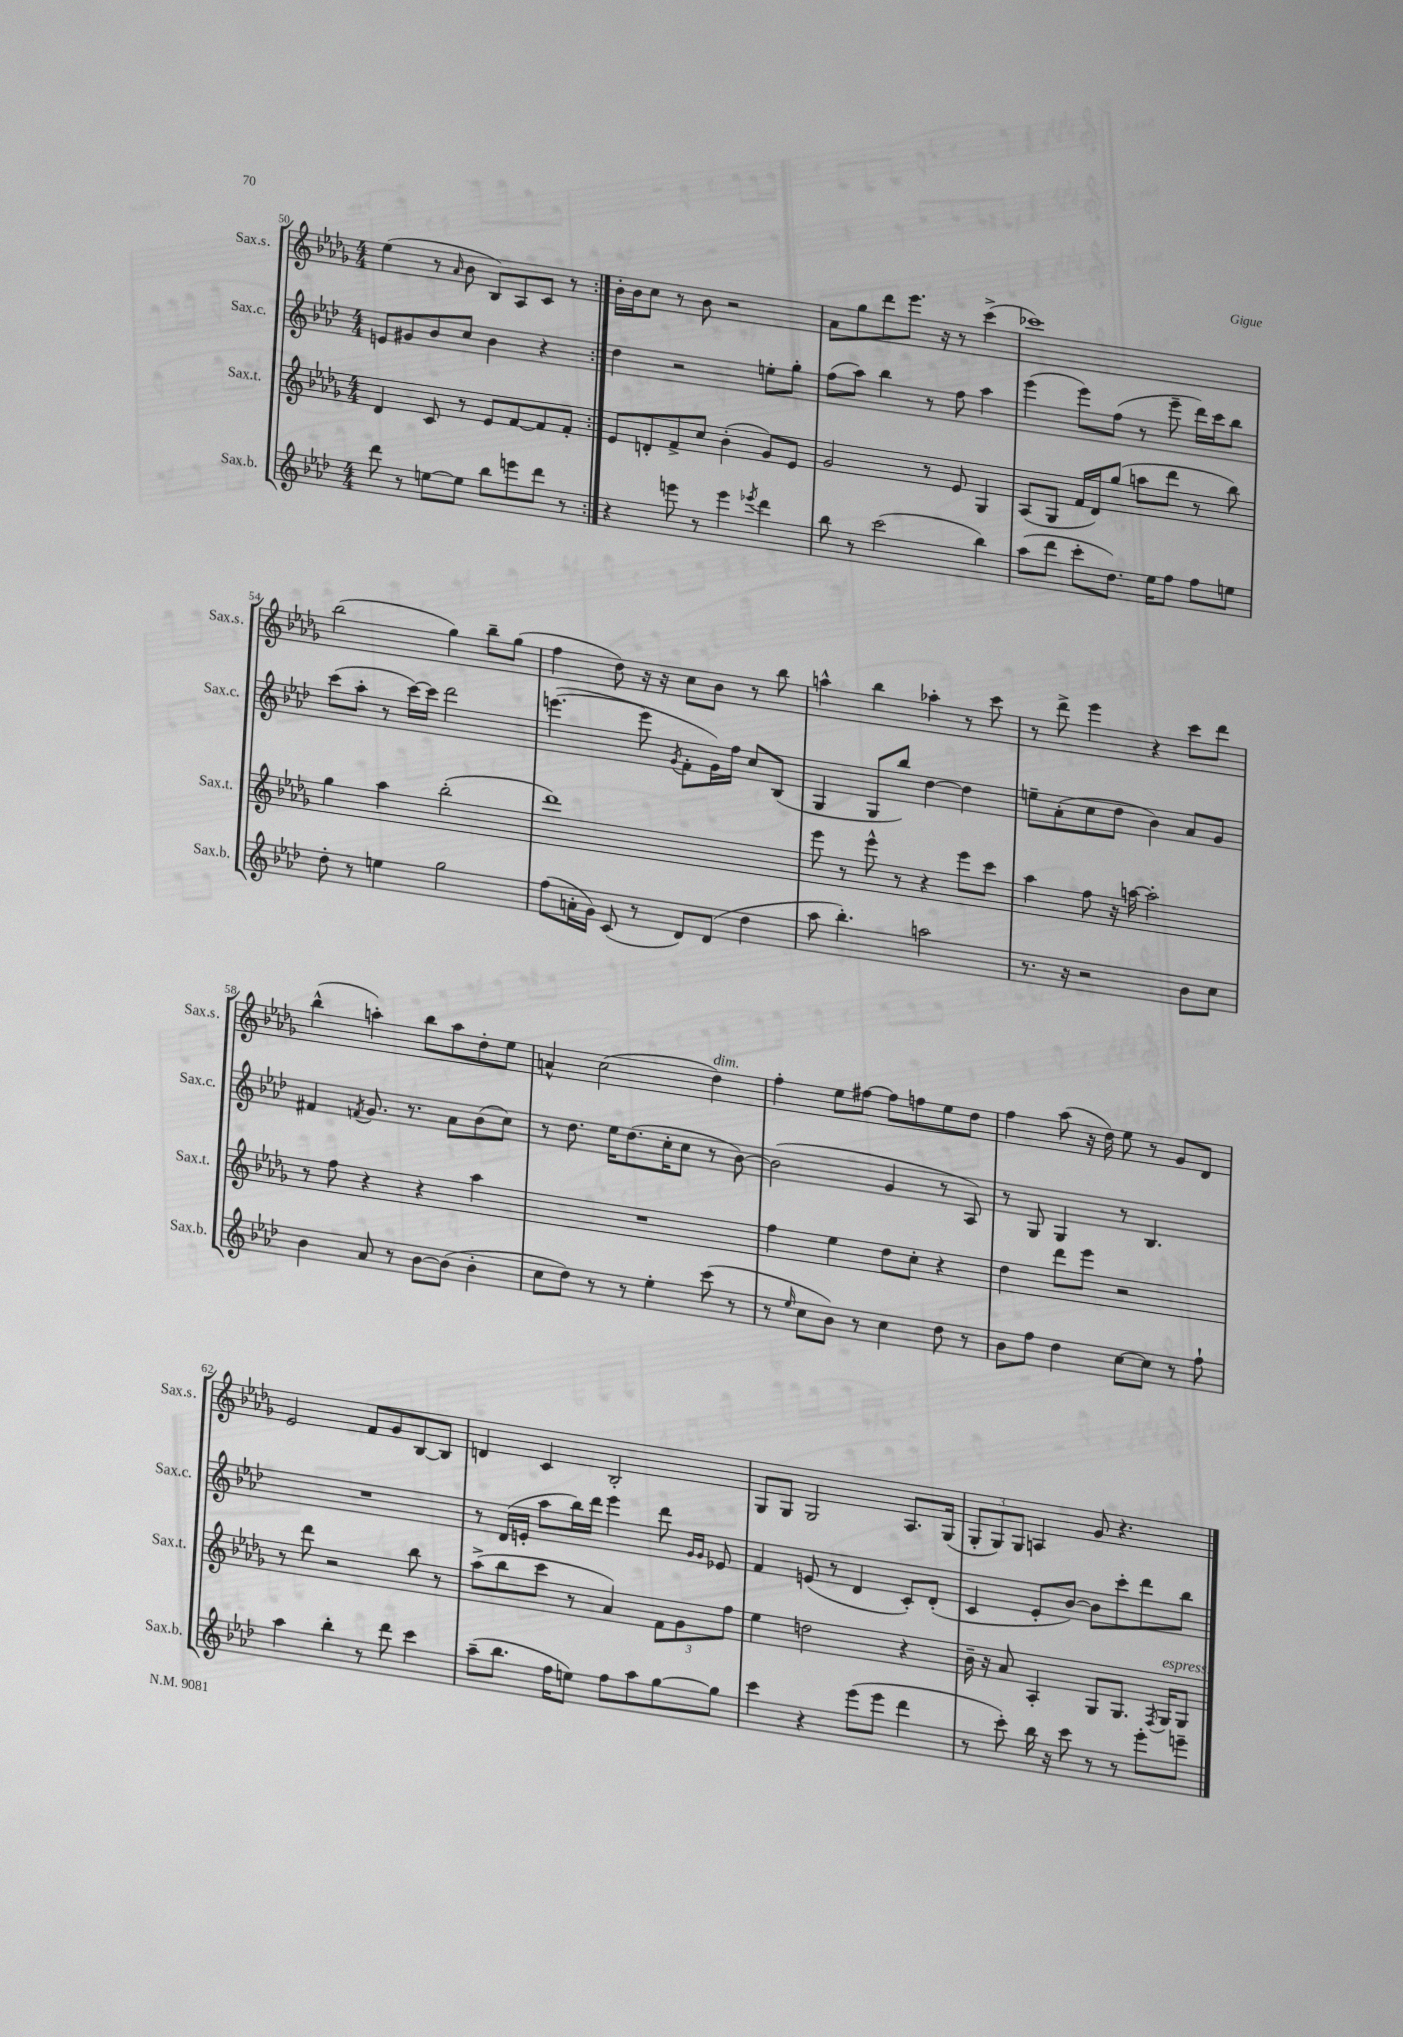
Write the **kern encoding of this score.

**kern	**kern	**kern	**kern
*part4	*part3	*part2	*part1
*staff4	*staff3	*staff2	*staff1
*I"Sax.b.	*I"Sax.t.	*I"Sax.c.	*I"Sax.s.
*I'Sax.b.	*I'Sax.t.	*I'Sax.c.	*I'Sax.s.
*clefG2	*clefG2	*clefG2	*clefG2
*k[b-e-a-d-]	*k[b-e-a-d-g-]	*k[b-e-a-d-]	*k[b-e-a-d-g-]
*M4/4	*M4/4	*M4/4	*M4/4
=50	=50	=50	=50
8ddd-\	4d-/	8en/L	(4ee-\
8r	.	8g#X/	.
[8een\L	8c/	8b-/	8r
.	.	.	16qqa-/
8ee\J]	8r	8cc/J	8b-\
8bb-\L	8e-/L	4b-\	8B-/L)
8eeen\	[8f/	.	8A-/
8ddd-\J	8f/]	4r	8c/J
8r	8f'/J	.	8r
=51:|!	=51:|!	=51:|!	=51:|!
4r	8e-/L	4dd-\	16b-'\LL
.	.	.	16b-\J
.	8dn'/	.	8cc\J
8eeen\	8f^/	2r	8r
8r	8cc/J	.	8b-\
4eee\	(4b-'\	.	2r
8qeee-X/	.	.	.
4ddd-\	8g-/L)	8een'\L	.
.	8e-/J	8gg'\J	.
=52	=52	=52	=52
8bb-\	2g-/	(8ff\L	8a-\L
8r	.	8aa-\J)	8gg-\
(2ccc\	.	4bb-\	8ddd-\
.	.	.	8.eee-\J
.	8r	8r	.
.	.	.	16r
.	8e-/	8ff\	8r
4bb-\)	4G-/	4aa-\	(4ccc^\
=53	=53	=53	=53
(8aa-\L	(8A-/L	(4eee-\	1ccc-X)
8ddd-\J	8G-/J	.	.
8ccc'\L	16f/LL	8eee-\L)	.
.	16d-/J)	.	.
8.dd-\J)	(8gg-/J	(8ff\J	.
.	8aan\L	8r	.
16ee-\KL	.	.	.
8ff\J	8ddd-\J	8eee-~\	.
8ff\L	8r	16ddd-\LL)	.
.	.	16ccc\J	.
8een\J	8bb-\)	8bb-\J	.
!!LO:LB:g=z
=54	=54	=54	=54
8dd-'\	4gg-\	(8ccc\L	(2bb-\
8r	.	8aa-'\J	.
4een\	4aa-\	8r	.
.	.	[16ccc\LL)	.
.	.	16ccc\JJ]	.
2gg\	(2bb-'\	2ddd-\	4gg-\)
.	.	.	8bb-~\L
.	.	.	(8gg-\J
=55	=55	=55	=55
(8ff\L	1ddd-)	([4.eeen\	4ff\
16an'\L	.	.	.
16g\JJ)	.	.	.
(8c/	.	.	8dd-\)
8r	.	8eee\]	16r
.	.	.	16r
.	.	8qg/	.
8d-/L)	.	8f'\L	8cc\L
(8d-/J	.	16g\L)	8b-\J
.	.	16ff\JJ	.
4dd-\	.	8cc/L	8r
.	.	(8B-/J	8bb-\
=56	=56	=56	=56
8aa-\	8eee-\	4G/	4aan^^\
4.bb-'\)	8r	.	.
.	8eee-^^\	8G/L	4bb-\
.	8r	8bb-/J)	.
2aan\	4r	[4dd-\	4aa-X'\
.	8eee-\L	4dd-\]	8r
.	8ccc\J	.	8ccc\
=57	=57	=57	=57
8.r	4aa-\	8een~\L	8r
.	.	(8a-'\	8ddd-^\
16r	.	.	.
2r	8ff\	8cc\	4eee-\
.	16r	8dd-\J	.
.	[16aan\	.	.
.	2aa'\]	4b-\)	4r
8b-\L	.	8a-/L	8ccc\L
8cc\J	.	8g/J	8ddd-\J
!!LO:LB:g=z
=58	=58	=58	=58
4b-\	8r	4f#X/	(4bb-^^\
.	8ff\	.	.
.	.	8qfn/	.
8a-/	4r	8.g/	4aan'\)
8r	.	.	.
.	.	8.r	.
[8b-\L	4r	.	8bb-\L
(8b-\J]	.	8a-\L	8aa\
4b-'\	4aa-\	(8b-\	8dd-'\
.	.	8cc\J)	8ee-\J
=59	=59	=59	=59
8cc\L	1r	8r	4an^^/
8dd-\J)	.	8.dd-\	.
8r	.	.	(2cc\
.	.	16ee-\KL	.
8r	.	(8.dd-\	.
4ee-'\	.	.	.
.	.	16cc'\K	.
.	.	8cc\J	.
!	!	!	!LO:TX:a:i:t=dim.
(8ccc\	.	8r	4dd-\)
8r	.	[8b-\)	.
=60	=60	=60	=60
8r	4ff\	(2b-\]	4ff'\
16qqee-/	.	.	.
8cc\L	.	.	.
8b-\J)	4ee-\	.	8ee-\L
8r	.	.	[8ff#X\J
4cc\	8dd-\L	4g/	8ff#\L]
.	8cc'\J	.	8ffn\
8dd-\	4r	8r	8ee-\
8r	.	8A-/)	8dd-\J
=61	=61	=61	=61
8b-\L	4dd-\	8r	4ff\
8ff\J	.	8G/	.
4dd-\	8ddd-\L	4G/	(8aa-\
.	8eee-\J	.	16r
.	.	.	16dd-\)
[8cc\L	2r	8r	8ee-\
8cc\J]	.	4.B-/	8r
8r	.	.	8g-/L
8ff`\	.	.	8d-/J
!!LO:LB:g=z
=62	=62	=62	=62
4aa-\	8r	1r	2e-/
.	8ddd-\	.	.
4bb-'\	2r	.	.
8r	.	.	8f/L
8ddd-\	.	.	8g-/
4ccc\	8bb-\	.	[8B-/
.	8r	.	8B-/J]
=63	=63	=63	=63
(8aa-~\L	(8aa-^\L	8r	4dn/
8.bb-\J	8bb-\	(16d-/LL	.
.	.	16en'/JJ	.
.	8ccc\J	8aa-\L	4c/
16ff\KL	.	.	.
8een\J)	8r	16bb-\L)	.
.	.	16ddd-\JJ	.
8ff\L	4a-/)	4eee-\	2B-'/
8aa-\	.	.	.
[8gg\	12f\L	8ddd-\	.
.	12g-\	.	.
.	.	16qqg/LL	.
.	.	16qqg/JJ	.
8gg\J]	.	8e-X/	.
.	12ff\J	.	.
=64	=64	=64	=64
4ccc\	4ee-\	4f/	8G-/L
.	.	.	8G-/J
4r	2ddn\	(8en/	2G-/
.	.	8r	.
(8eee-\L	.	4d-/	.
8eee-\J	.	.	.
4ddd-\	4r	8c'/L)	8.A-/L
.	.	(8d-'/J	.
.	.	.	(16G-/Jk
=65	=65	=65	=65
8r	16b-~\	4c/	12G-'/L
.	16r	.	.
.	.	.	12G-/)
8ccc'\)	8a-/	.	.
.	.	.	12G-/J
16bb-\	4A-'/	8e-'/L	4An/
16r	.	.	.
8ccc\	.	[8b-/J)	.
8r	8G-/L	8b-\L]	8g-/
8r	8.G-/J	8ccc'\	4.r
8eee-'\L	.	8ddd-\	.
.	8qF/	.	.
!	!LO:TX:a:i:t=espress.	!	!
.	16G-/KL	.	.
8eeen~\J	8G-/J	8bb-\J	.
==	==	==	==
*-	*-	*-	*-
